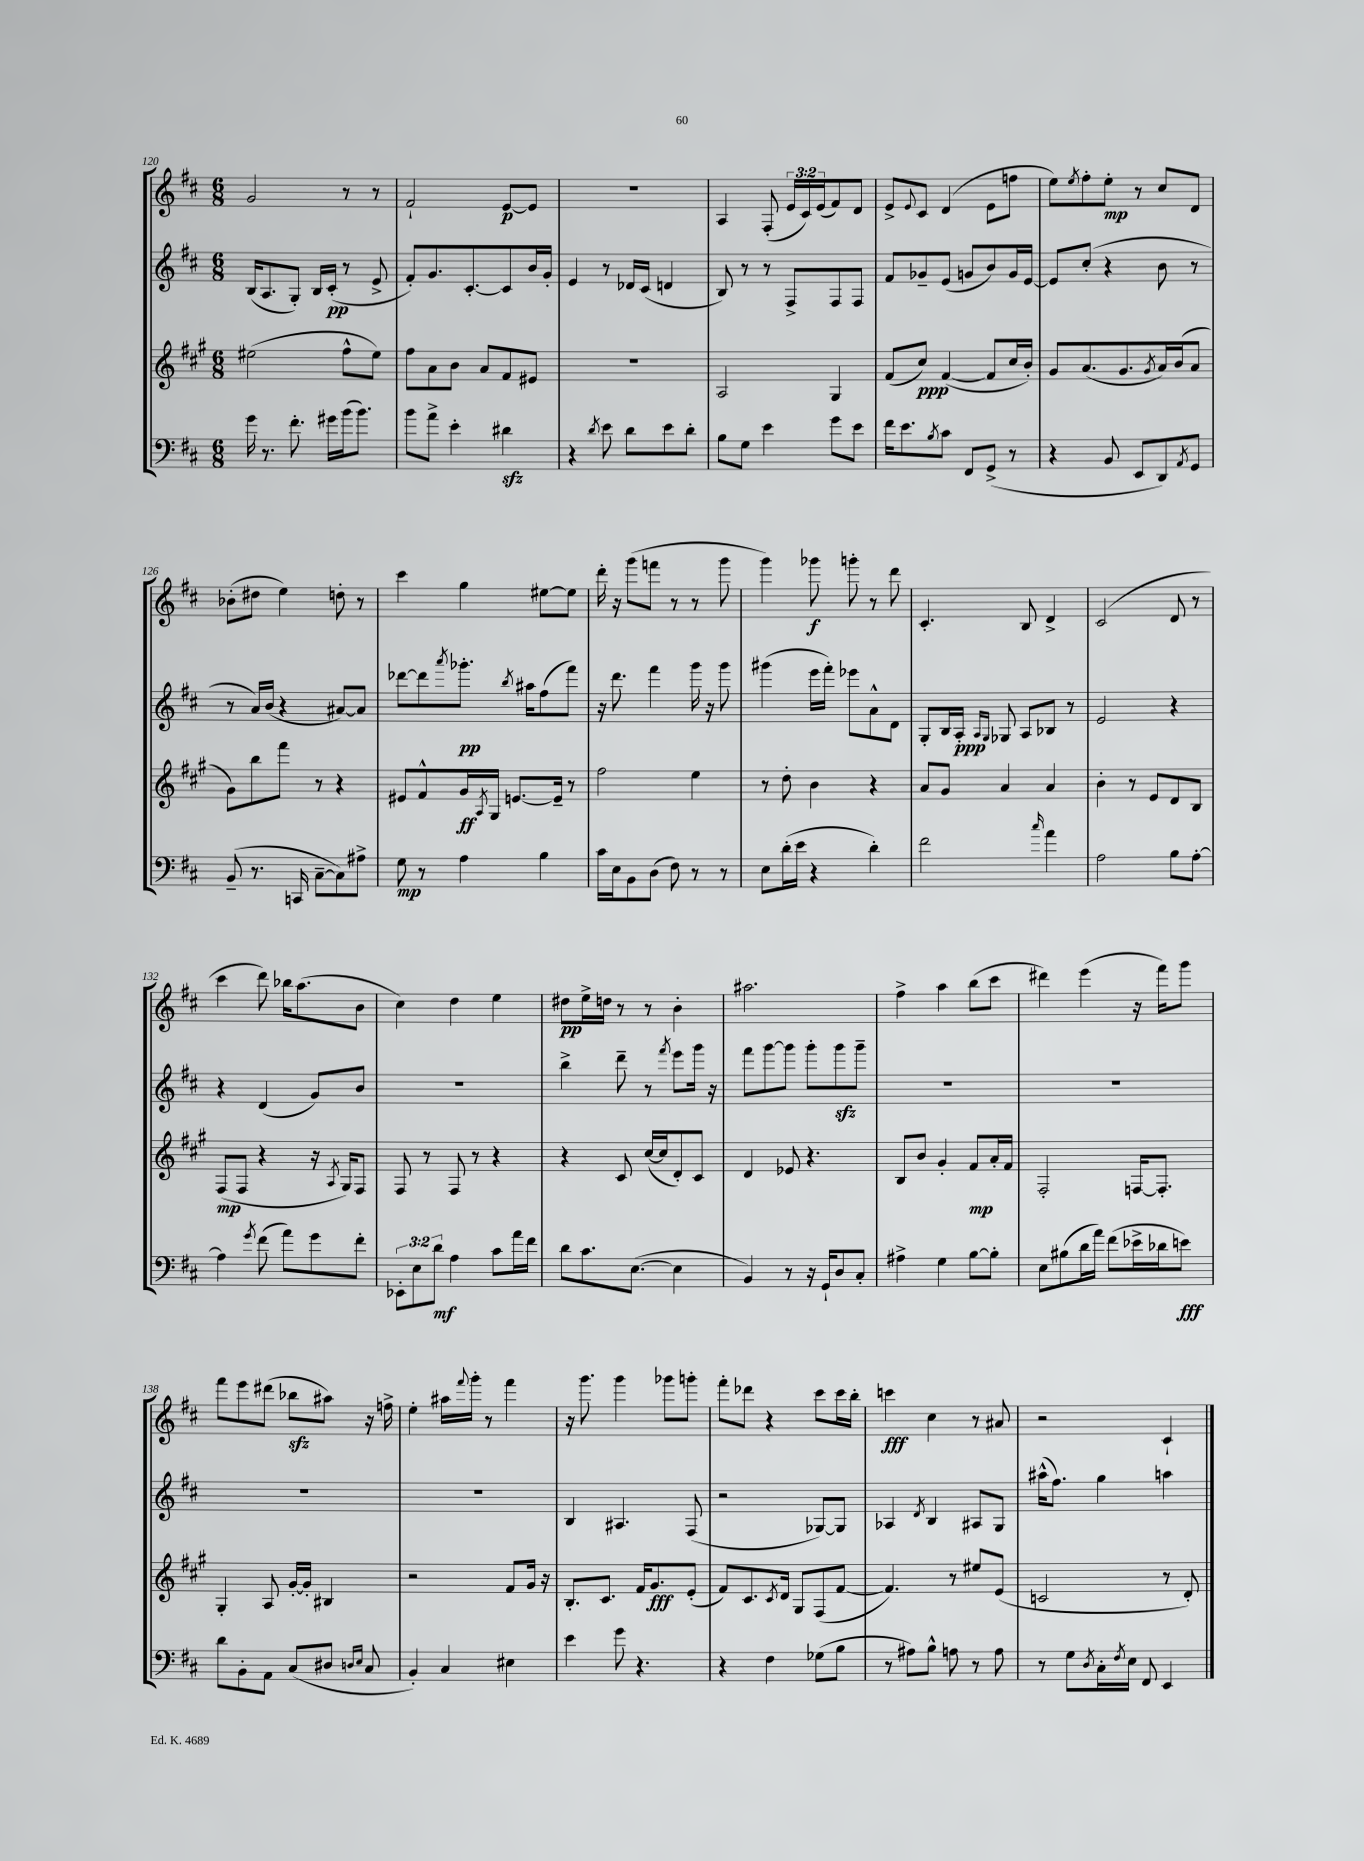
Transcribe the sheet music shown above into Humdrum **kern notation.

**kern	**kern	**kern	**kern
*staff4	*staff3	*staff2	*staff1
*clefF4	*clefG2	*clefG2	*clefG2
*k[f#c#]	*k[f#c#g#]	*k[f#c#]	*k[f#c#]
*M6/8	*M6/8	*M6/8	*M6/8
16g	(2ee#	(16B	2g
8.r	.	8.A	.
8.f#'	.	8G')	.
.	.	16B	.
16g#	.	(16c#'	.
(16b	8ff#^^	8r	8r
8.b)	.	.	.
.	8ee#)	8e^	8r
=	=	=	=
8b	8ff#	8f#')	2f#`
8a^	8a	8.g	.
4e'	8b	.	.
.	.	[8.c#'	.
.	8a	.	.
4d#	8f#	8c#]	[8e
.	8e#	16b	8e]
.	.	16g'	.
=	=	=	=
4r	2.r	4e	2.r
8qd	.	.	.
8e	.	8r	.
8d	.	16d-	.
.	.	(16c#	.
8e	.	4d	.
8d'	.	.	.
=	=	=	=
8B	2A	8B)	4A
8G	.	8r	.
4e	.	8r	(8F#'
.	.	8F#^	24e
.	.	.	24c#)
.	.	.	(24e
8g	4G#	8F#	8f#)
8e	.	8F#	8d
=	=	=	=
16f#	(8f#	8f#	8e^
8.e	.	.	.
.	.	.	8qqe
.	8cc#)	8g-~	8c#
8qB	.	.	.
8c#	([4f#	(8e	(4d
8FF#	.	8g	.
(8GG^	8f#]	8b)	8e
8r	16cc#	16g	8ff
.	16b')	[16e	.
=	=	=	=
4r	8g#	8e]	8ee)
.	.	.	8qee
.	(8.a	(8cc#'	8ff#'
8BB	.	4r	8ee'
.	8.g#	.	.
8EE	.	.	8r
.	8qg#	.	.
8DD)	16a)	8b	8cc#
.	(16b	.	.
8qAA	.	.	.
8GG	8a	8r	8d
=	=	=	=
(8BB~	8g#)	8r	(8b-'
8.r	8bb	16a)	8dd#
.	.	(16b	.
.	8fff#	4r	4ee)
16CC	.	.	.
[8C#~	8r	.	.
8C#])	4r	[8a#)	8dd'
8A#^	.	8a#]	8r
=	=	=	=
8G	8e#	[8ddd-	4ccc#
8r	8f#^^	8ddd-]	.
.	.	8qaaa	.
4A	16g#	8.ggg-'	4gg
.	8qA	.	.
.	16G#	.	.
.	[8.e	.	.
.	.	8qbb	.
.	.	16aa#	.
4B	.	(8ff#	[8ee#
.	16e~]	.	.
.	8r	8fff#)	8ee#]
=	=	=	=
16c#	2ff#	16r	16ddd'
16E	.	8.ddd	16r
8BB	.	.	(8ggg
(8D	.	4fff#	8fff
8F#)	.	.	8r
8r	4ee	16ggg	8r
.	.	16r	.
8r	.	8ggg	8ggg
=	=	=	=
8E	8r	(4ggg#	4ggg)
(16d'	8dd'	.	.
16e	.	.	.
4r	4b	16eee	8ggg-
.	.	16fff#')	.
.	.	8eee-	8ggg'
4d')	4r	8a^^	8r
.	.	8d	8ddd
=	=	=	=
2f#	8a	8G'	4.c#'
.	8g#	16B	.
.	.	16A'	.
.	.	16qqA	.
.	.	16qqG	.
.	4a	8G-	.
.	.	8A	8B
16qqcc#	.	.	.
4a	4a	8B-	4d^
.	.	8r	.
=	=	=	=
2A	4b'	2e	(2c#
.	8r	.	.
.	8e	.	.
8B	8d	4r	8d
[8A'	8B	.	8r
=	=	=	=
4A]	(8F#	4r	4ccc#
.	8F#	.	.
8qg	.	.	.
(8f#	4r	(4d	8ddd)
8a)	.	.	16bb-
.	.	.	(8.aa
8g	16r	8g)	.
.	8qA	.	.
.	16G#)	.	.
8f#'	8F#	8b	8b
=	=	=	=
12EE-'	8F#	2.r	4cc#)
12E	.	.	.
.	8r	.	.
12d	.	.	.
4A	8F#	.	4dd
.	8r	.	.
8c#	4r	.	4ee
16a	.	.	.
16f#	.	.	.
=	=	=	=
8d	4r	4bb^	8dd#
8.c#	.	.	16ee^
.	.	.	16dd
.	8c#	8ddd~	8r
([8.E	.	.	.
.	([16cc#	8r	8r
.	16cc#]	.	.
.	.	8qfff#	.
4E]	8d')	8eee	4b'
.	8c#	16ggg	.
.	.	16r	.
=	=	=	=
4BB)	4d	8fff#	2.aa#
.	.	[8ggg	.
8r	8e-	8ggg]	.
16r	4.r	8ggg'	.
16GG`	.	.	.
8D	.	8ggg	.
8C#'	.	8ggg~	.
=	=	=	=
4A#^	8B	2.r	4ff#^
.	8b	.	.
4G	4g#'	.	4aa
[8B	8f#	.	(8bb
8B']	16a'	.	8ccc#
.	16f#	.	.
=	=	=	=
8E	2F#'	2.r	4ddd#)
(8B#	.	.	.
16d	.	.	(4eee
16a)	.	.	.
(8f#	.	.	.
16e-^	[16F	.	16r
16d-	8.F']	.	16fff#)
8e)	.	.	8ggg
=	=	=	=
8d	4G#'	2.r	8fff#
8BB'	.	.	8eee
8AA	8A	.	(8ddd#
(8C#	[16g#'	.	8bb-
.	16g#']	.	.
8D#	4B#	.	8aa#)
16qqD	.	.	.
16qqE	.	.	.
8C#	.	.	16r
.	.	.	16ff^
=	=	=	=
4BB')	2r	2.r	4ee'
4C#	.	.	16aa#
.	.	.	8qqfff#
.	.	.	16ggg'
.	.	.	8r
4E#	8f#	.	4fff#
.	16g#	.	.
.	16r	.	.
=	=	=	=
4e	8.B'	4B	16r
.	.	.	8.ggg
.	8.c#	.	.
8g	.	4.A#	4ggg
4.r	16f#	.	.
.	8.g#	.	.
.	.	.	8ggg-
.	(8e'	(8F#	8ggg'
=	=	=	=
4r	8f#)	2r	8fff#'
.	8.c#	.	8ddd-
4F#	.	.	4r
.	8qc#	.	.
.	16d	.	.
.	8G#	.	.
(8G-	(8F#	[8G-)	8ccc#
8B	[8f#	8G-]	16ccc#
.	.	.	16bb'
=	=	=	=
8r	4.f#])	4A-	4ccc
8A#)	.	.	.
.	.	8qd	.
8B^^	.	4B	4cc#
8A	8r	.	.
8r	8ee#	8A#	8r
8A	(8e	8G	8a#
=	=	=	=
8r	2c	(16aa#^^	2r
.	.	8.ff#)	.
8G	.	.	.
8qD	.	.	.
16C#'	.	4gg	.
8qF#	.	.	.
16E	.	.	.
8FF#	.	.	.
4EE	8r	4aa	4c#`
.	8d')	.	.
==	==	==	==
*-	*-	*-	*-
